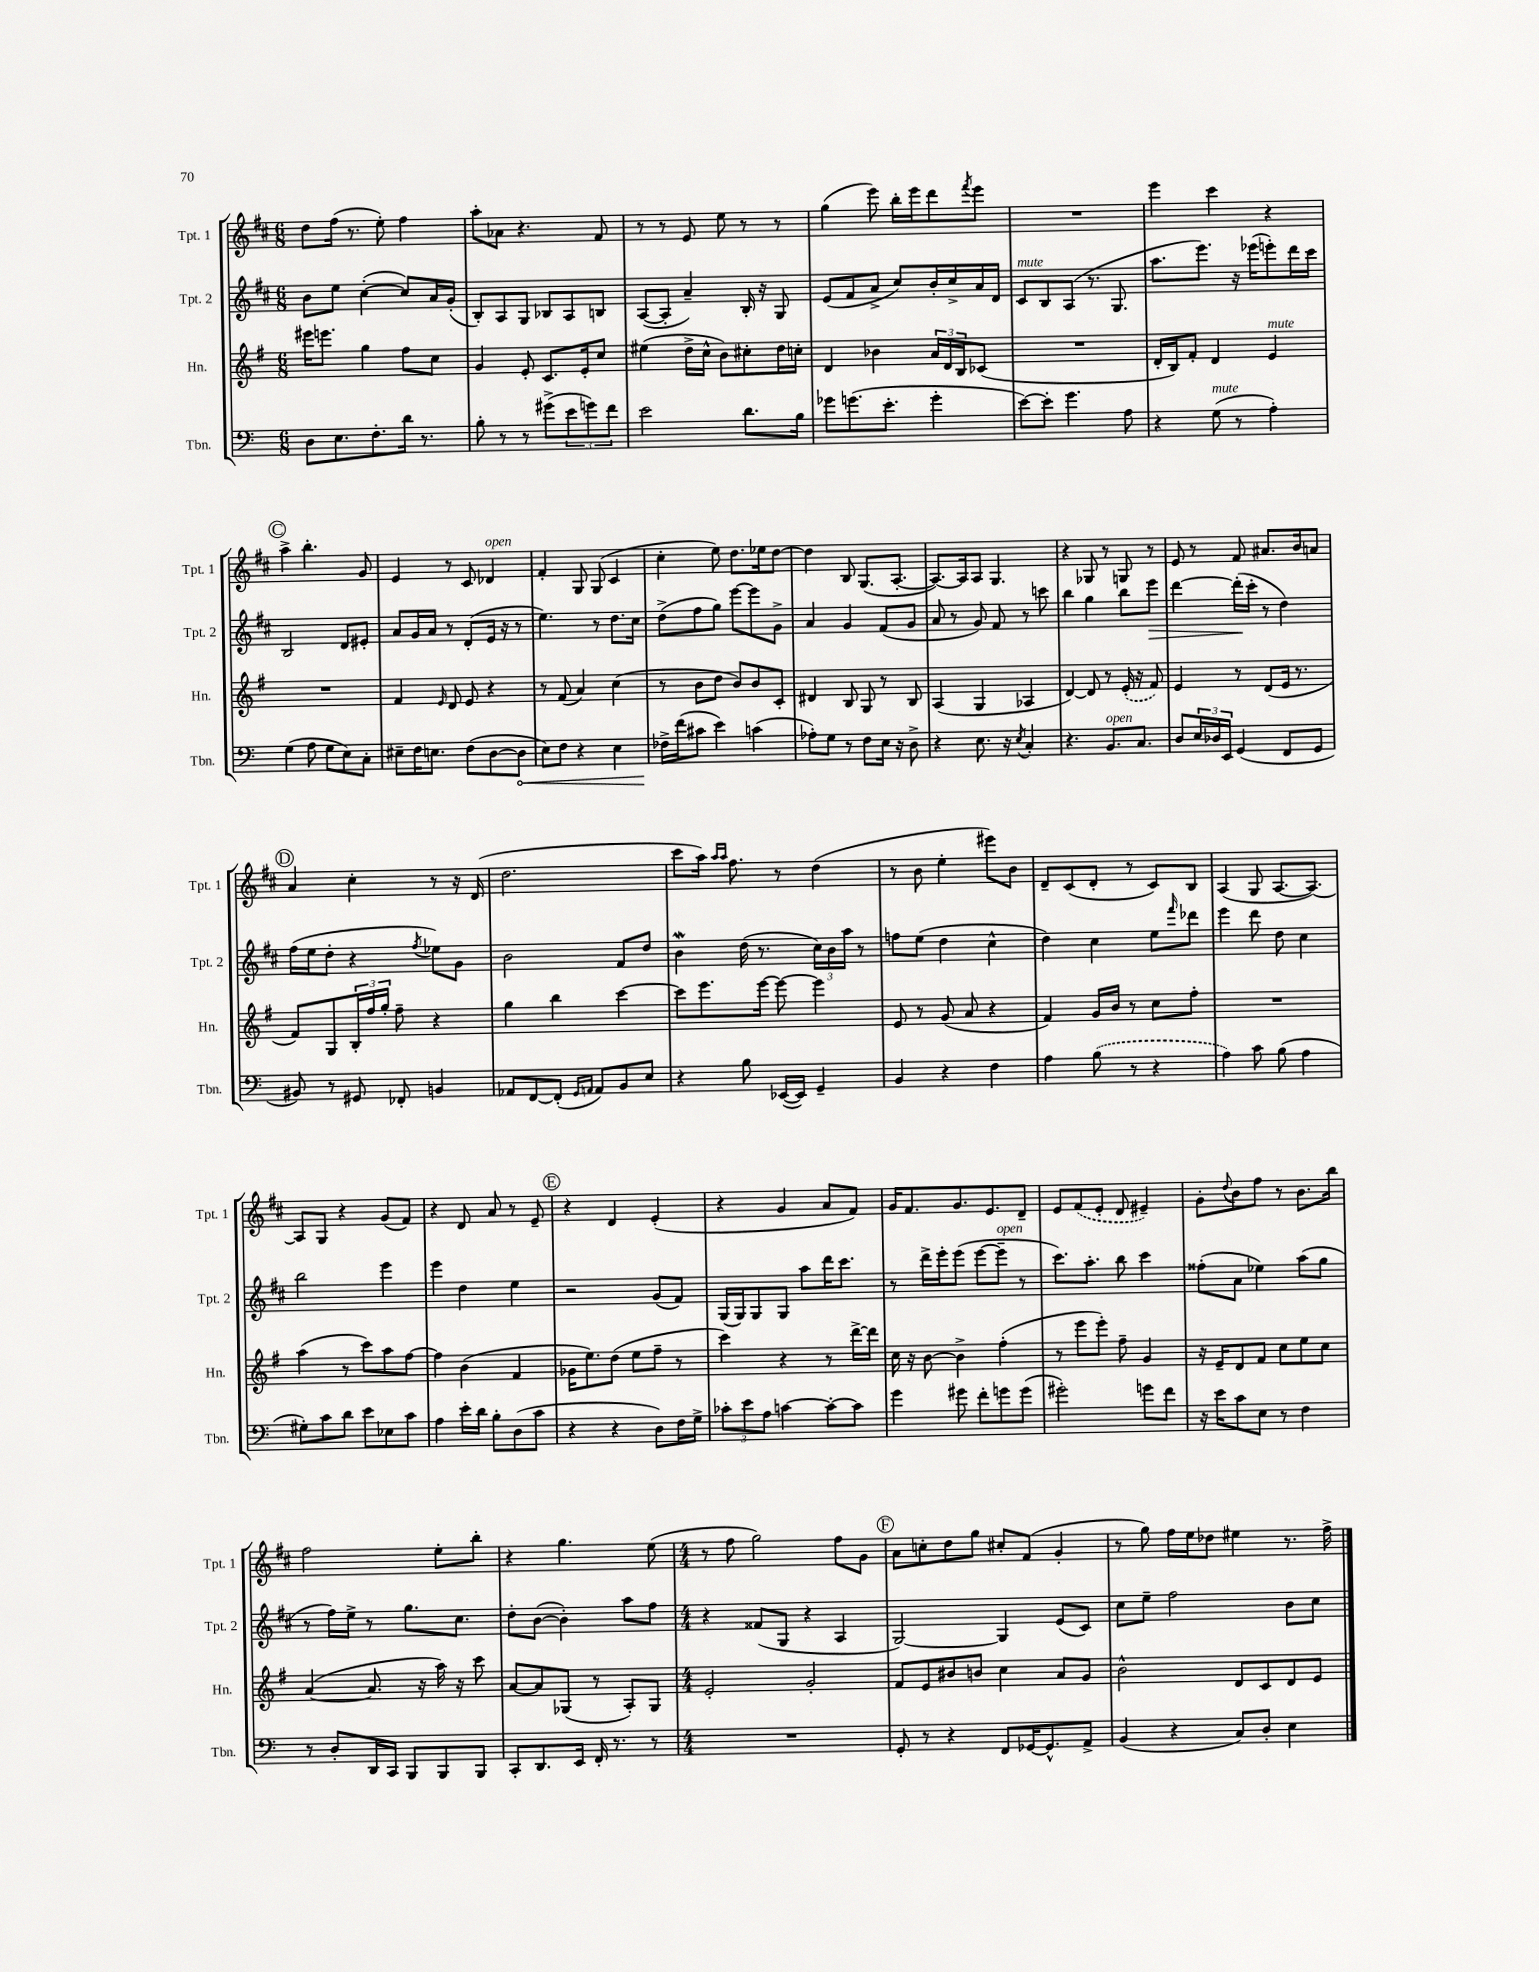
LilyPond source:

<<
\new StaffGroup <<
\new Staff = "s0" \with { instrumentName = "Tpt. 1" shortInstrumentName = "Tpt. 1" } {
    \clef treble \key d \major \numericTimeSignature \time 6/8
    d''8 fis''16( r8. e''8-.) fis''4 |
    a''8-. aes'8 r4. fis'8 |
    r8 r8 e'8 e''8 r8 r8 |
    g''4( e'''8) b''16-. e'''16 d'''8 \acciaccatura { fis'''8 } e'''8 |
    R2. |
    e'''4 cis'''4 r4 |
    \mark \markup { \circle "C" } a''4-> b''4.-. g'8 |
    e'4 r8 cis'8 des'4^\markup { \italic "open" } |
    fis'4-. g8 g8( cis'4 |
    cis''4-. e''8) d''8. ees''16 d''8~ |
    d''4 b8 g8.( a8.~-. |
    a8.~) a16 a8 g4. |
    r4 ges8 r8 g8 r8 |
    e'8 r8 fis'8 ais'8. b'16 a'8 |
    \mark \markup { \circle "D" } a'4 cis''4-. r8 r16 d'16( |
    d''2. |
    cis'''8 a''16) \grace { a''16 a''16 } fis''8. r8 d''4( |
    r8 b'8 e''4-. eis'''8) b'8 |
    d'8-- cis'8( d'8-. r8 cis'8) b8 |
    a4( g8 a8.~ a8.~) |
    a8 g8 r4 g'8( fis'8) |
    r4 d'8 a'8 r8 e'8-- |
    \mark \markup { \circle "E" } r4 d'4 e'4-.( |
    r4 g'4 a'8 fis'8) |
    g'16 fis'8. g'8. e'8. d'8-- |
    e'8 \once \slurDashed fis'8( e'8-. d'8 eis'4--) |
    g'8-. \appoggiatura { d''8 } b'8 fis''8 r8 b'8. b''16 |
    fis''2 e''8-. b''8-. |
    r4 g''4. e''8( |
    \numericTimeSignature \time 4/4 r8 fis''8 g''2) fis''8 g'8 |
    \mark \markup { \circle "F" } a'8 c''8-. d''8 g''8 cis''8-. fis'8( g'4-. |
    r8 g''8) fis''16 e''16 des''8 eis''4 r8. fis''16-> \bar "|." |
}
\new Staff = "s1" \with { instrumentName = "Tpt. 2" shortInstrumentName = "Tpt. 2" } {
    \clef treble \key d \major \numericTimeSignature \time 6/8
    b'8 e''8 cis''4~-.( cis''8) a'16 g'16-.( |
    b8-.) a8 g8 bes8 a8 b8 |
    a8~( a8-. a'4--) b16-. r16 g8 |
    e'8( fis'8 a'8-> cis''8) b'16-. cis''16-> a'16 d'16 |
    cis'8^\markup { \italic "mute" } b8 a8( r8. g8. |
    a''8. e'''8.) r16 ees'''16( e'''8-.) d'''16 cis'''16 |
    \mark \markup { \circle "C" } b2 d'8 eis'8-. |
    a'8 g'16 a'16 r8 d'8-.( e'16 r16 r8 |
    e''4.) r8 d''8. cis''16 |
    d''8->( fis''8 g''8) e'''8~ e'''8 g'8-> |
    a'4 g'4 fis'8( g'8 |
    a'8 r8 g'8) fis'8 r8 c'''8 |
    b''4 g''4 b''8 e'''8\> |
    d'''4~ d'''16-.\!( cis'''16-. r8 d''4) |
    \mark \markup { \circle "D" } fis''16( e''16 d''8-. r4 \acciaccatura { fis''8 } ees''8) g'8 |
    b'2 fis'8 d''8 |
    b'4\mordent d''16( r8. \tuplet 3/2 { cis''16) b'16 a''16 } r8 |
    f''8 e''8( d''4 cis''4-^ |
    d''4) cis''4 e''8 \grace { fis'''16 } des'''8 |
    e'''4 d'''8 d''8 cis''4 |
    b''2 e'''4 |
    e'''4 d''4 e''4 |
    \mark \markup { \circle "E" } r2 g'8( fis'8) |
    g16( g16) g8 g8 a''8 d'''16 cis'''8. |
    r8 d'''16-> e'''16-. e'''8( e'''8~ e'''8--^\markup { \italic "open" } r8 |
    cis'''8.) a''8.-. b''8 cis'''4 |
    fisis''8-.( a'8 ees''4) a''8( g''8 |
    r8 fis''16) e''16-> r8 g''8. cis''8. |
    d''8-. b'8~( b'4-.) a''8 fis''8 |
    \numericTimeSignature \time 4/4 r4 fisis'8( g8 r4 a4 |
    \mark \markup { \circle "F" } g2~) g4 e'8( cis'8) |
    cis''8 e''8-- fis''2 b'8 cis''8 \bar "|." |
}
\new Staff = "s2" \with { instrumentName = "Hn." shortInstrumentName = "Hn." } {
    \clef treble \key g \major \numericTimeSignature \time 6/8
    eis'''16 e'''8. g''4 fis''8 c''8 |
    g'4 e'8-. c'8. e'16-. c''8 |
    eis''4( d''16-> c''16-^ b'8) cis''8-. d''16 c''16-. |
    d'4 bes'4 \tuplet 3/2 { a'16 d'16 b16 } ces'8( |
    R2. |
    d'16-. b16) fis'8-. d'4 e'4^\markup { \italic "mute" } |
    \mark \markup { \circle "C" } R2. |
    fis'4 \grace { e'16 } d'8 e'8 r4 |
    r8 fis'8( a'4) c''4( |
    r8 b'8 d''8 b'8) b'8 c'8-. |
    dis'4 b8 g8 r8 b8 |
    a4( g4 aes4 |
    d'4~) d'8 r8 \once \slurDashed e'16-.( r16 fis'8) |
    e'4 r8 d'8( e'16 r8. |
    \mark \markup { \circle "D" } fis'8) g8 \tuplet 3/2 { b16-. fis''16 g''16-. } fis''8-- r4 |
    g''4 b''4 c'''4~ |
    c'''8 e'''8. e'''16~ e'''8~ e'''4 |
    e'8 r8 g'8( a'8 r4 |
    fis'4) g'16 b'16 r8 c''8 fis''8-. |
    R2. |
    a''4( r8 c'''8) a''8 fis''8~ |
    fis''4 b'4( fis'4 |
    \mark \markup { \circle "E" } ges'16 e''8.) d''8( e''8 fis''8-- r8 |
    c'''4) r4 r8 d'''16~-> d'''16 |
    c''16 r16 b'8~ b'4-> fis''4-.( |
    r8 e'''8 e'''8-.) fis''8-- g'4 |
    r16 e'16-- d'8 fis'8 c''8 e''8 c''8 |
    a'4~( a'8. r16 a''16) r16 c'''8 |
    a'8~ a'8 ges8( r8 a8-.) ges8 |
    \numericTimeSignature \time 4/4 e'2-. g'2-. |
    \mark \markup { \circle "F" } fis'8 e'8 bis'8 b'8 c''4 a'8 g'8 |
    b'2-^ d'8 c'8 d'8 e'8 \bar "|." |
}
\new Staff = "s3" \with { instrumentName = "Tbn." shortInstrumentName = "Tbn." } {
    \clef bass \key c \major \numericTimeSignature \time 6/8
    d8 e8. f8.-. d'16 r8. |
    b8-. r8 r8 gis'8->( \tuplet 3/2 { e'8 g'8) f'8 } |
    e'2 d'8. b16 |
    ges'8 g'8.( e'8.-. g'4-. |
    e'8~) e'8-. g'4. a8 |
    r4 g8^\markup { \italic "mute" }( r8 a4-.) |
    \mark \markup { \circle "C" } g4( a8 g8 e8) c8-. |
    eis8-- f16 e8. f8( d8~ \once \override Hairpin.circled-tip = ##t d8\< |
    e8) f8 r4 e4 |
    fes16->\! f'16( cis'8 e'4) c'4( |
    aes8-.) g8 r8 f8 e16 r16 d8-> |
    r4 e8. r16 \acciaccatura { e8 } c4-. |
    r4. b,8.^\markup { \italic "open" } c8. |
    d8 \tuplet 3/2 { e16 des16 e,16 } g,4( f,8 g,8 |
    \mark \markup { \circle "D" } bis,8) r8 gis,8 fes,8-. b,4 |
    aes,8 f,8~ f,8-.( \grace { g,16 a,16 } a,8) b,8 e8 |
    r4 b8 ees,16~( ees,16) g,4-- |
    b,4 r4 f4 |
    a4 \once \slurDashed b8( r8 r4 |
    a4) c'8 b8( a4 |
    gis8-.) c'8 d'8 e'8 ees8 c'8 |
    a4 e'16-. d'16 b8-. d8( c'8 |
    \mark \markup { \circle "E" } r4 r4 d8) f16 g16-> |
    \tuplet 3/2 { ces'8-. e'8 a8 } c'4~ c'8~-. c'8 |
    g'4 gis'8 f'8-. g'8 g'8( |
    gis'2-.) g'8 f'8 |
    r16 e'16 c'8 e8 r8 f4 |
    r8 d8-. d,16 c,16 b,,8 b,,8 b,,8 |
    c,8-. d,8. e,16 f,16-. r8. r8 |
    \numericTimeSignature \time 4/4 R1 |
    \mark \markup { \circle "F" } g,8-. r8 r4 f,8 ges,16~ ges,8.-^ a,8-> |
    b,4( r4 c8) d8-. e4 \bar "|." |
}
>>
>>
\layout { \context { \Score \remove "Bar_number_engraver" } }
